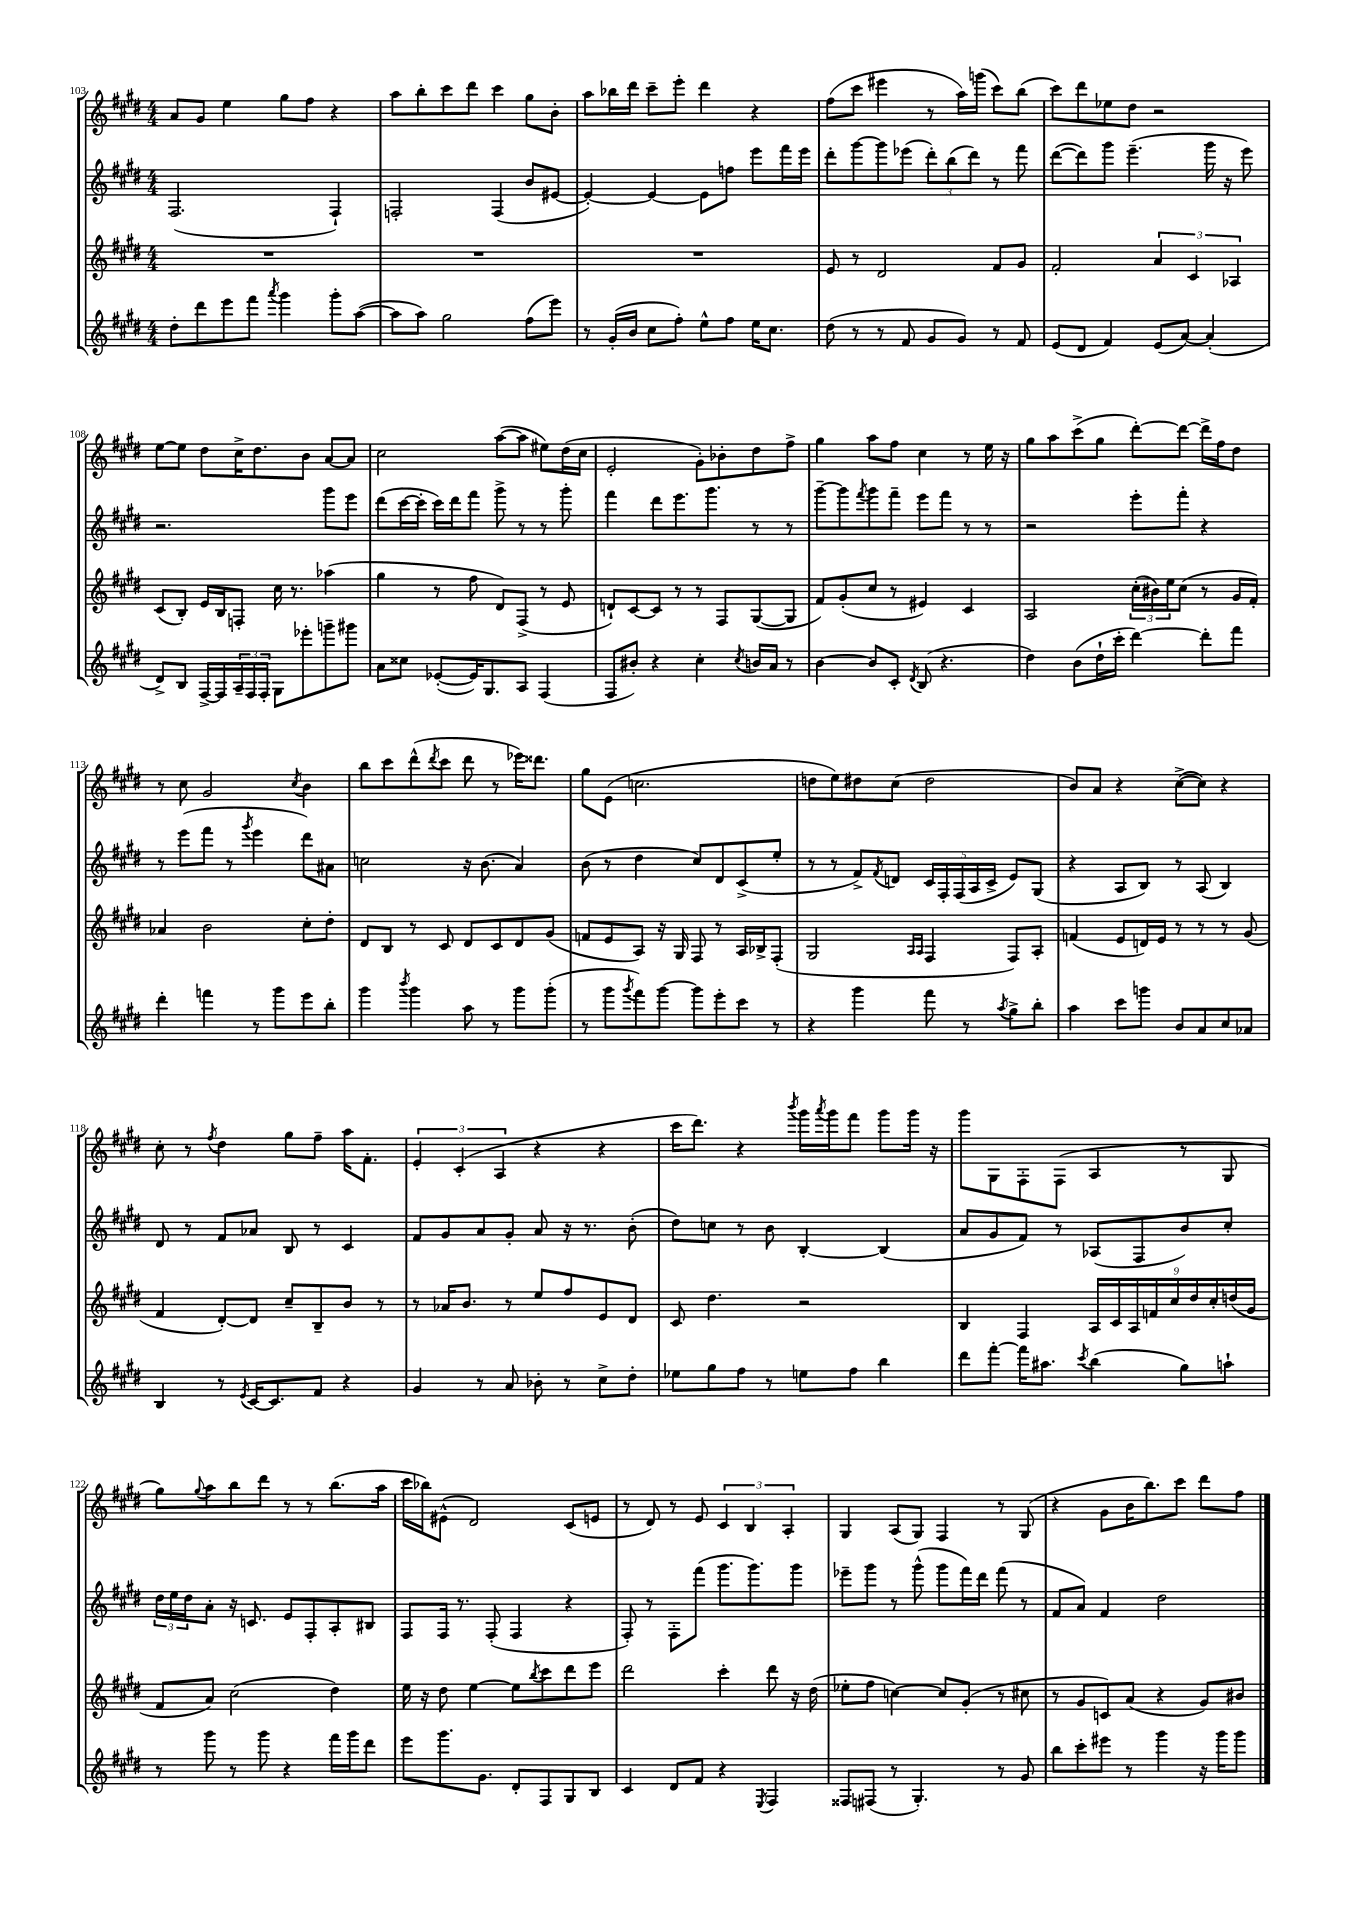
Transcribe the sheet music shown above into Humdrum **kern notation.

**kern	**kern	**kern	**kern
*part4	*part3	*part2	*part1
*staff4	*staff3	*staff2	*staff1
*clefG2	*clefG2	*clefG2	*clefG2
*k[f#c#g#d#]	*k[f#c#g#d#]	*k[f#c#g#d#]	*k[f#c#g#d#]
*M4/4	*M4/4	*M4/4	*M4/4
=103	=103	=103	=103
8dd#'\L	1r	(2.F#/	8a/L
8ddd#\	.	.	8g#/J
8eee\	.	.	4ee\
8fff#\J	.	.	.
8qaaa/	.	.	.
4ggg#\	.	.	8gg#\L
.	.	.	8ff#\J
8ggg#'\L	.	4F#`/)	4r
([8aa\J	.	.	.
=104	=104	=104	=104
8aa\L]	1r	2Fn'/	8aa\L
8aa\J)	.	.	8bb'\
2gg#\	.	.	8ccc#\
.	.	.	8ddd#\J
.	.	(4F/	4ccc#\
(8ff#\L	.	8b/L	8gg#\L
8eee\J)	.	[8e#X/J	8b'\J
=105	=105	=105	=105
8r	1r	4e#'/_)	8aa\L
(16g#'/LL	.	.	16bb-X\L
16b/JJ	.	.	16ddd#\JJ
8cc#\L	.	4e#/_	8ccc#~\L
8ff#'\J)	.	.	8eee'\J
8ee^^\L	.	8e#\L]	4ddd#\
8ff#\J	.	8ffn\J	.
16ee\KL	.	8eee\L	4r
8.cc#\J	.	.	.
.	.	16fff#\L	.
.	.	16eee\JJ	.
=106	=106	=106	=106
(8dd#\	8e/	8ddd#'\L	(8ff#\L
8r	8r	[8ggg#\	8ccc#\J
8r	2d#/	8ggg#\]	4eee#X\
8f#/	.	(8eee-X\J	.
8g#/L	.	12ddd#'\L)	8r
.	.	(12bb\	.
8g#/J)	.	.	16aa\LL)
.	.	12ddd#\J)	.
.	.	.	(16gggn\JJ
8r	8f#/L	8r	8ccc#\L)
8f#/	8g#/J	8fff#\	(8bb\J
=107	=107	=107	=107
(8e/L	2f#'/	([8ddd#\L	8ccc#\L)
8d#/J	.	8ddd#\])	8ddd#\
4f#/)	.	8ggg#\J	8ee-X\
.	.	(4.eee~\	8dd#\J
(8e/L	6a/	.	2r
[8a/J)	.	.	.
.	6c#/	.	.
(4a'/]	.	16ggg#\	.
.	.	16r	.
.	6A-X/	.	.
.	.	8eee\)	.
!!LO:LB:g=z
=108	=108	=108	=108
8d#^/L)	(8c#/L	2.r	[8ee\L
8B/J	8B'/J)	.	8ee\J]
[16F#^/LL	16e/LL	.	8dd#\L
16F#/]	16B/J	.	.
24A~/	8Fn'/J	.	16cc#^\K
24F#/	.	.	.
.	.	.	8.dd#\
24F#'/JJ	.	.	.
8G#\L	16cc#\	.	.
.	8.r	.	.
8eee-X'\	.	.	8b\J
8gggn~\	(4aa-X\	8ggg#\L	[8a/L
8ggg#X\J	.	8eee\J	8a/J]
=109	=109	=109	=109
8a\L	4gg#\	(8ddd#\L	2cc#\
8cc##X\J	.	[16ccc#\L	.
.	.	16ccc#'\JJ]	.
([8e-X'/L	8r	16ccc#\LL)	.
.	.	16ddd#\J	.
16e-/K])	8ff#\	8fff#\J	.
8.G#/	.	.	.
.	8d#/L)	8ggg#^\	([8aa\L
8A/J	(8F#^/J	8r	8aa\J]
(4F#/	8r	8r	8ee#X\L)
.	8e/	8ggg#'\	(16dd#\L
.	.	.	16cc#\JJ
=110	=110	=110	=110
8F#/L	8dn`/L)	4fff#\	2e'/
8b#X'/J)	[8c#/	.	.
4r	8c#/J]	8ddd#\L	.
.	8r	8.eee\	.
4cc#'\	8r	.	8g#'\L)
.	.	8.ggg#\J	.
.	8F#/L	.	8b-X'\
8qcc#/	.	.	.
16bn/LL	([8G#/	8r	8dd#\
16a/JJ	.	.	.
8r	8G#/J]	8r	8ff#^\J
=111	=111	=111	=111
[4b\	8f#/L)	[8ggg#~\L	4gg#\
.	(8g#'/	8ggg#\]	.
.	.	8qfff#/	.
8b/L]	8cc#/J	8ggg#\	8aa\L
8c#'/J	8r	8fff#~\J	8ff#\J
8qd#/	.	.	.
(8B/	4e#X/)	8eee\L	4cc#\
4.r	.	8fff#\J	.
.	4c#/	8r	8r
.	.	8r	16ee\
.	.	.	16r
=112	=112	=112	=112
4dd#\)	2A/	2r	8gg#\L
.	.	.	8aa\
(8b\L	.	.	(8ccc#^\
16dd#`\L	.	.	8gg#\J
16ccc#'\JJ	.	.	.
[4ddd#\)	(24cc#'\LL	8eee'\L	[8ddd#'\L)
.	24b#X\)	.	.
.	24ee\J	.	.
.	(8cc#\J	8fff#'\J	8ddd#\J_
8ddd#'\L]	8r	4r	16ddd#^\LL]
.	.	.	16ff#\J
8fff#\J	16g#/LL	.	8dd#\J
.	16f#'/JJ)	.	.
!!LO:LB:g=z
=113	=113	=113	=113
4ddd#'\	4a-X/	8r	8r
.	.	(8eee\L	8cc#\
4fffn\	2b\	8fff#\J	2g#/
.	.	8r	.
.	.	8qggg#/	.
8r	.	4eee\	.
8ggg#\L	.	.	.
.	.	.	8qcc#/
8eee\	8cc#'\L	8ddd#\L)	4b\
8bb'\J	8dd#'\J	8a#X\J	.
=114	=114	=114	=114
4ggg#\	8d#/L	2ccn\	8bb\L
.	8B/J	.	8ccc#\
8qbbb/	.	.	.
4ggg#\	8r	.	(8ddd#^^\
.	.	.	8qddd#/
.	8c#/	.	8ccc#\J
8aa\	8d#/L	16r	8ddd#\
.	.	(8.b\	.
8r	8c#/	.	8r
8ggg#\L	8d#/	4a/)	16eee-X\KL)
.	.	.	8.ddd##X\J
(8ggg#'\J	(8g#/J	.	.
=115	=115	=115	=115
8r	8fn/L	(8b\	8gg#\L
8ggg#\L	8e/	8r	(8e\J
8qggg#/	.	.	.
8fff#\)	8A/J)	4dd#\	2.ccn\
[8ggg#\J	16r	.	.
.	16G#/	.	.
8ggg#\L]	8F#/	8cc#/L)	.
8eee'\	8r	8d#/	.
8ccc#\J	16A/LL	(8c#^/	.
.	16B-X^/J	.	.
8r	(8F#'/J	8ee'/J	.
=116	=116	=116	=116
4r	2G#/	8r	8ddn\L
.	.	8r	8ee\)
4ggg#\	.	8f#^/L)	8dd#X\
.	.	8qf#/	.
.	.	8dn/J	(8cc#\J
.	16qqA/LL	.	.
.	16qqA/JJ	.	.
8fff#\	4F#/	20c#/LL	2dd#\
.	.	20F#'/	.
.	.	(20F#/	.
8r	.	.	.
.	.	20A/	.
.	.	20c#^/JJ	.
8qaa/	.	.	.
8gg#^\L	8F#/L)	8e/L)	.
8bb'\J	8A'/J	(8G#/J	.
=117	=117	=117	=117
4aa\	(4fn/	4r	8b/L)
.	.	.	8a/J
8ccc#\L	8e/L	8A/L	4r
8gggn\J	16dn/L)	8B/J)	.
.	16e/JJ	.	.
8b/L	8r	8r	([8cc#^\L
8a/	8r	(8A/	8cc#\J])
8cc#/	8r	4B/)	4r
8a-X/J	(8g#/	.	.
!!LO:LB:g=z
=118	=118	=118	=118
4B/	4f#/	8d#/	8cc#'\
.	.	8r	8r
.	.	.	8qff#/
8r	[8d#'/L)	8f#/L	4dd#\
8qe/	.	.	.
[16c#/KL	8d#/J]	8a-X/J	.
8.c#/]	.	.	.
.	8cc#~/L	8B/	8gg#\L
8f#/J	8B~/	8r	8ff#~\J
4r	8b/J	4c#/	16aa\KL
.	.	.	8.f#'\J
.	8r	.	.
=119	=119	=119	=119
4g#/	8r	8f#/L	6e'/
.	16a-X/KL	8g#/	.
.	.	.	(6c#'/
.	8.b/J	.	.
8r	.	8a/	.
.	.	.	6A/
8a/	8r	8g#'/J	.
8b-X'\	8ee/L	8a/	4r
8r	8ff#/	16r	.
.	.	8.r	.
8cc#^\L	8e/	.	4r
8dd#'\J	8d#/J	(8b'\	.
=120	=120	=120	=120
8ee-X\L	8c#/	8dd#\L)	16ccc#\KL
.	.	.	8.ddd#\J)
8gg#\	4.dd#\	8ccn\J	.
8ff#\J	.	8r	4r
8r	.	8b\	.
.	.	.	8qbbb/
8een\L	2r	[4B'/	16ggg#\LL
.	.	.	8qaaa/
.	.	.	16ggg#\J
8ff#\J	.	.	8fff#\J
4bb\	.	(4B/]	8ggg#\L
.	.	.	16ggg#\Jk
.	.	.	16r
=121	=121	=121	=121
8ddd#\L	4B/	8a/L	8ggg#\L
[8fff#'\J	.	8g#/	8G#\
16fff#\KL]	4F#/	8f#/J)	8F#'\
8.aa#X\J	.	.	.
.	.	8r	(8F#\J
8qccc#/	.	.	.
(4bb\	18A/LL	(8A-X/L	4A/
.	18c#/	.	.
.	18A/	.	.
.	.	8F#/	.
.	18fn/	.	.
.	18cc#/	.	.
8gg#\L)	.	8b/)	8r
.	18dd#/	.	.
.	18cc#'/	.	.
8aan`\J	.	8cc#'/J	8G#/
.	(18ddn/	.	.
.	18g#/JJ	.	.
!!LO:LB:g=z
=122	=122	=122	=122
8r	8f#/L	24dd#\LL	8gg#\L)
.	.	24ee\	.
.	.	24dd#\J	.
.	.	.	8qqgg#/
8ggg#\	8a/J)	8a'\J	8aa\
8r	(2cc#\	16r	8bb\
.	.	8.cn/	.
8ggg#\	.	.	8ddd#\J
4r	.	8e/L	8r
.	.	8F#'/	8r
16fff#\LL	4dd#\)	8A'/	(8.bb\L
16ggg#\J	.	.	.
8ddd#\J	.	8B#X/J	.
.	.	.	16aa\Jk
=123	=123	=123	=123
8eee\L	16ee\	8F#/L	16ccc#\LL
.	16r	.	16bb-X\J)
8.ggg#\	8dd#\	16F#/Jk	(8e#X^^\J
.	.	8.r	.
.	[4ee\	.	2d#/)
8.g#\J	.	.	.
.	.	(8F#'/	.
8d#'/L	8ee\L]	4F#/	.
.	8qbb/	.	.
8F#/	8ccc#\	.	.
8G#/	8ddd#\	4r	(8c#/L
8B/J	8eee\J	.	8en/J
=124	=124	=124	=124
4c#/	2ddd#\	8F#'/)	8r
.	.	8r	8d#/)
8d#/L	.	8F#'\L	8r
8f#/J	.	(8fff#\J	8e/
4r	4ccc#'\	8.ggg#\L	6c#/
.	.	.	6B/
.	.	8.ggg#\)	.
8qE/	.	.	.
4F#/	8ddd#\	.	.
.	.	.	6A'/
.	16r	8ggg#\J	.
.	(16dd#\	.	.
=125	=125	=125	=125
8F##X/L	8ee-X'\L	8eee-X~\L	4G#/
(8F#X/J	8ff#\J	8ggg#\J	.
8r	[4ccn\)	8r	(8A/L
4.G#'/)	.	(8ggg#^^\	8G#/J)
.	8cc/L]	8ggg#\L	4F#/
.	(8g#'/J	16fff#\L)	.
.	.	16ddd#\JJ	.
8r	8r	(8fff#\	8r
8g#/	8cc#X\	8r	(8G#/
=126	=126	=126	=126
8bb\L	8r	8f#/L	4r
8ccc#'\	8g#/L	8a/J)	.
8eee#X\J	8cn/)	4f#/	8g#\L
8r	(8a/J	.	16b\K
.	.	.	8.bb\)
4ggg#\	4r	2dd#\	.
.	.	.	8ccc#\J
16r	8g#/L)	.	8ddd#\L
16ggg#\KL	.	.	.
8ggg#\J	8b#X/J	.	8ff#\J
==	==	==	==
*-	*-	*-	*-
